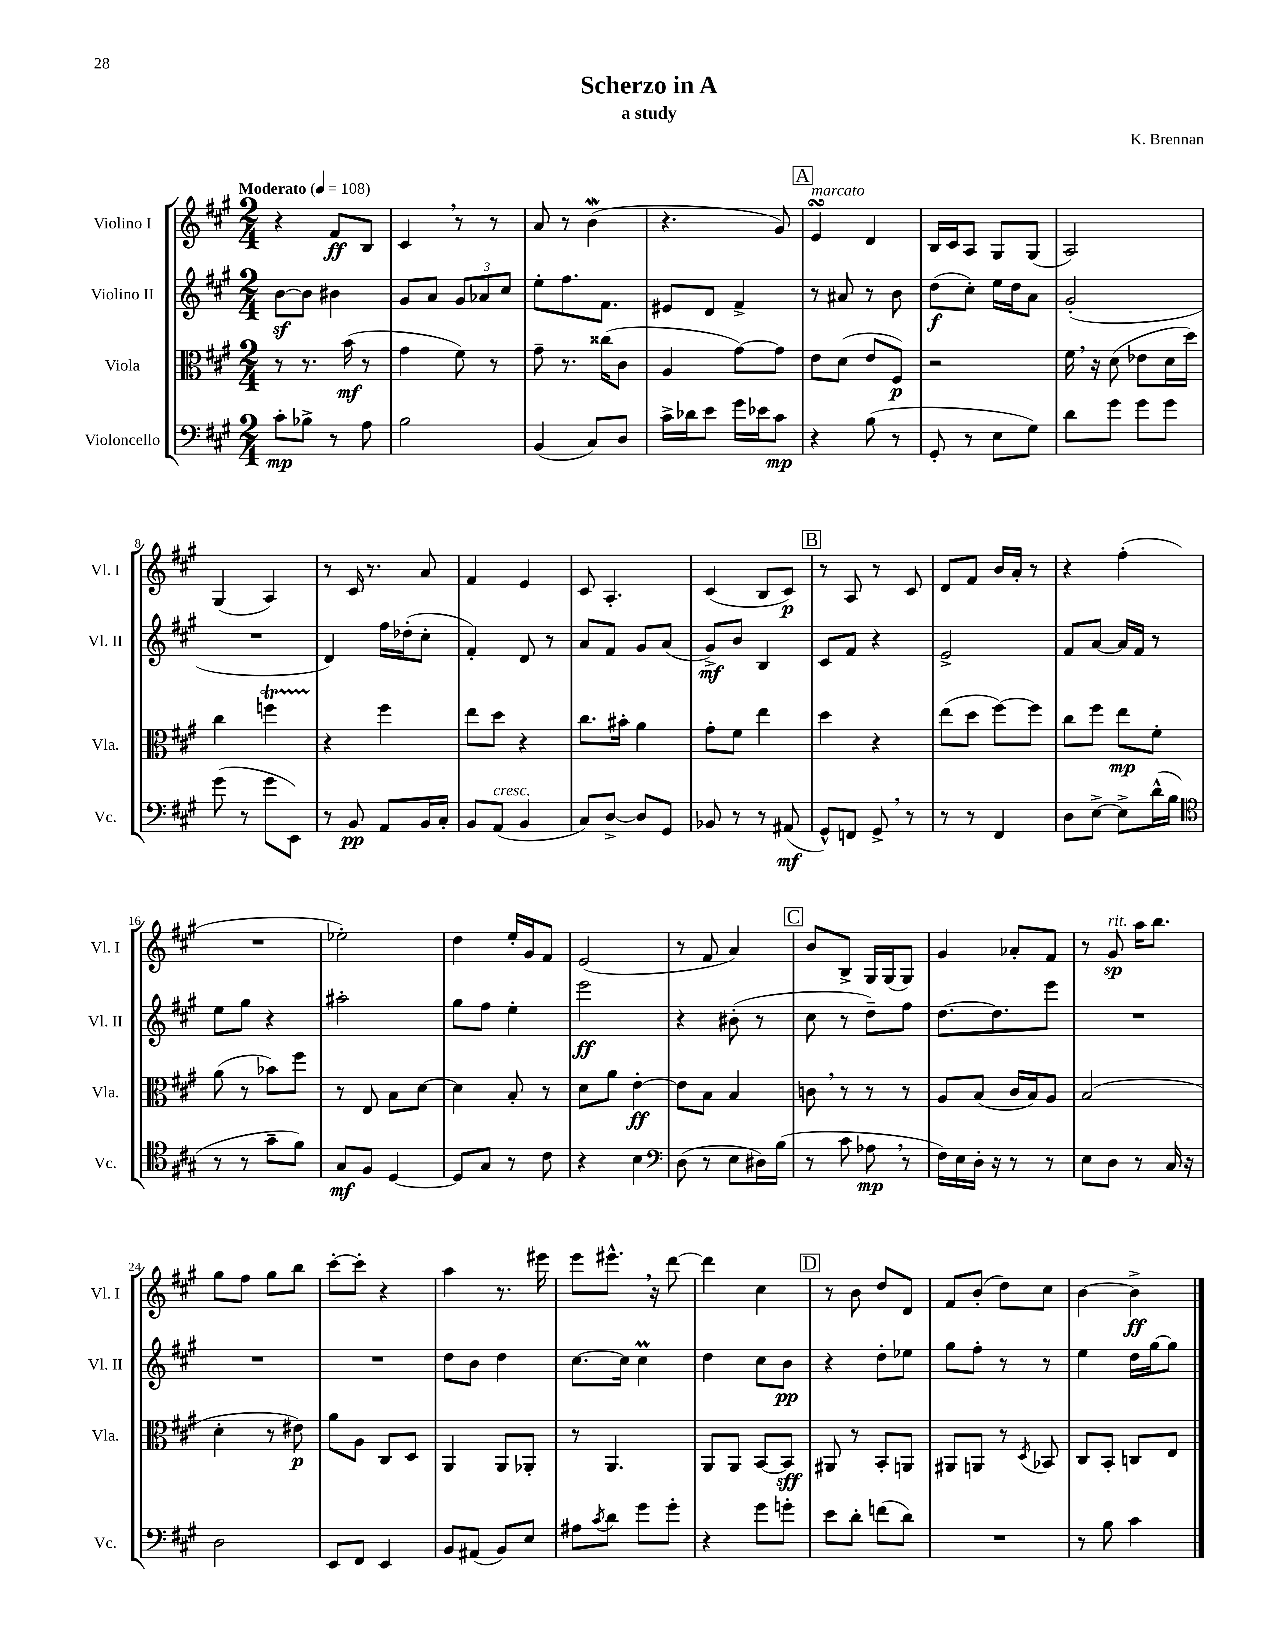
\header { title = "Scherzo in A" composer = "K. Brennan" subtitle = "a study" }
<<
\new StaffGroup <<
\new Staff = "s0" \with { instrumentName = "Violino I" shortInstrumentName = "Vl. I" } {
    \clef treble \key a \major \numericTimeSignature \time 2/4 \tempo "Moderato" 4 = 108
    r4 fis'8\ff b8 |
    cis'4 \breathe r8 r8 |
    a'8 r8 b'4\mordent( |
    r4. gis'8) |
    \mark \markup { \box "A" } e'4\turn^\markup { \italic "marcato" } d'4 |
    b16 cis'16 a8 gis8 gis8( |
    a2) |
    gis4( a4) |
    r8 cis'16 r8. a'8 |
    fis'4 e'4 |
    cis'8 a4.-. |
    cis'4( b8 cis'8\p) |
    \mark \markup { \box "B" } r8 a8 r8 cis'8 |
    d'8 fis'8 b'16 a'16-. r8 |
    r4 fis''4-.( |
    R2 |
    ees''2-.) |
    d''4 e''16-. gis'16 fis'8 |
    e'2( |
    r8 fis'8 a'4) |
    \mark \markup { \box "C" } b'8 b8-> gis16 gis16( gis8) |
    gis'4 aes'8-. fis'8 |
    r8 gis'8\sp^\markup { \italic "rit." } a''16 b''8. |
    gis''8 fis''8 gis''8 b''8 |
    cis'''8~-. cis'''8-. r4 |
    a''4 r8. eis'''16 |
    e'''8 eis'''8.-^ \breathe r16 d'''8~ |
    d'''4 cis''4 |
    \mark \markup { \box "D" } r8 b'8 d''8 d'8 |
    fis'8 b'8-.( d''8) cis''8 |
    b'4~ b'4->\ff \bar "|." |
}
\new Staff = "s1" \with { instrumentName = "Violino II" shortInstrumentName = "Vl. II" } {
    \clef treble \key a \major \numericTimeSignature \time 2/4
    b'8~\sf b'8 bis'4 |
    gis'8 a'8 \tuplet 3/2 { gis'8 aes'8 cis''8 } |
    e''8-. fis''8. fis'8. |
    eis'8 d'8 fis'4-> |
    \mark \markup { \box "A" } r8 ais'8 r8 b'8 |
    d''8\f( cis''8-.) e''16 d''16 a'8 |
    gis'2-.( |
    R2 |
    d'4) fis''16 des''16-.( cis''8-. |
    fis'4-.) d'8 r8 |
    a'8 fis'8 gis'8 a'8( |
    gis'8->\mf) b'8 b4 |
    \mark \markup { \box "B" } cis'8 fis'8 r4 |
    e'2-> |
    fis'8 a'8~ a'16 fis'16 r8 |
    e''8 gis''8 r4 |
    ais''2-. |
    gis''8 fis''8 e''4-. |
    e'''2\ff |
    r4 bis'8-.( r8 |
    \mark \markup { \box "C" } cis''8 r8 d''8--) fis''8 |
    d''8.~ d''8. e'''8 |
    R2 |
    R2 |
    R2 |
    d''8 b'8 d''4 |
    cis''8.~ cis''16 cis''4\prall |
    d''4 cis''8 b'8\pp |
    \mark \markup { \box "D" } r4 d''8-. ees''8 |
    gis''8 fis''8-. r8 r8 |
    e''4 d''16 gis''16~ gis''8 \bar "|." |
}
\new Staff = "s2" \with { instrumentName = "Viola" shortInstrumentName = "Vla." } {
    \clef alto \key a \major \numericTimeSignature \time 2/4
    r8 r8. b'16\mf( r8 |
    gis'4 fis'8) r8 |
    gis'8-- r8. cisis''16( cis'8 |
    a4 gis'8~) gis'8 |
    \mark \markup { \box "A" } e'8 d'8( e'8 fis8\p) |
    r2 |
    fis'16 \breathe r16 d'8( ees'8 d'16 d''16) |
    cis''4 f''4\startTrillSpan |
    r4\stopTrillSpan fis''4 |
    e''8 d''8 r4 |
    cis''8. bis'16-. a'4 |
    gis'8-. fis'8 e''4 |
    \mark \markup { \box "B" } d''4 r4 |
    e''8( d''8 fis''8~) fis''8 |
    cis''8 fis''8 e''8\mp fis'8-. |
    a'8( r8 bes'8) fis''8 |
    r8 e8 b8 d'8~ |
    d'4 b8-. r8 |
    d'8 a'8 e'4~-.\ff |
    e'8 b8 b4 |
    \mark \markup { \box "C" } c'8 \breathe r8 r8 r8 |
    a8 b8( cis'16 b16) a8 |
    b2( |
    d'4-. r8 eis'8\p) |
    a'8 a8 cis8 d8 |
    a,4 a,8 aes,8-. |
    r8 a,4. |
    a,8 a,8 b,8~ b,8\sff |
    \mark \markup { \box "D" } ais,8 r8 b,8-. a,8 |
    ais,8 a,8 r8 \acciaccatura { d8 } bes,8 |
    cis8 b,8-. c8 e8 \bar "|." |
}
\new Staff = "s3" \with { instrumentName = "Violoncello" shortInstrumentName = "Vc." } {
    \clef bass \key a \major \numericTimeSignature \time 2/4
    cis'8-.\mp bes8-> r8 a8 |
    b2 |
    b,4( cis8) d8 |
    cis'16-> des'16 e'8 gis'16 ees'16 cis'8\mp |
    \mark \markup { \box "A" } r4 b8( r8 |
    gis,8-. r8 e8 gis8) |
    d'8 gis'8 gis'8 gis'8 |
    gis'8( r8 gis'8 e,8) |
    r8 b,8\pp a,8 b,16 cis16-. |
    b,8 a,8^\markup { \italic "cresc." }( b,4 |
    cis8) d8~-> d8 gis,8 |
    bes,8 r8 r8 ais,8\mf( |
    \mark \markup { \box "B" } gis,8-^) f,8 gis,8-> \breathe r8 |
    r8 r8 fis,4 |
    d8 e8~-> e8-> d'16-^( b16 |
    \clef tenor r8 r8 gis'8-- fis'8) |
    gis8\mf fis8 d4~ |
    d8 gis8 r8 cis'8 |
    r4 b4 |
    \clef bass d8( r8 e8 dis16) b16( |
    \mark \markup { \box "C" } r8 cis'8 aes8\mp \breathe r8 |
    fis16) e16 d16-. r16 r8 r8 |
    e8 d8 r8 cis16 r16 |
    d2 |
    e,8 fis,8 e,4 |
    b,8 ais,8( b,8) e8 |
    ais8 \acciaccatura { cis'8 } d'8 gis'8 gis'8-. |
    r4 gis'8 g'8-. |
    \mark \markup { \box "D" } e'8 d'8-. f'8( d'8) |
    R2 |
    r8 b8 cis'4 \bar "|." |
}
>>
>>
